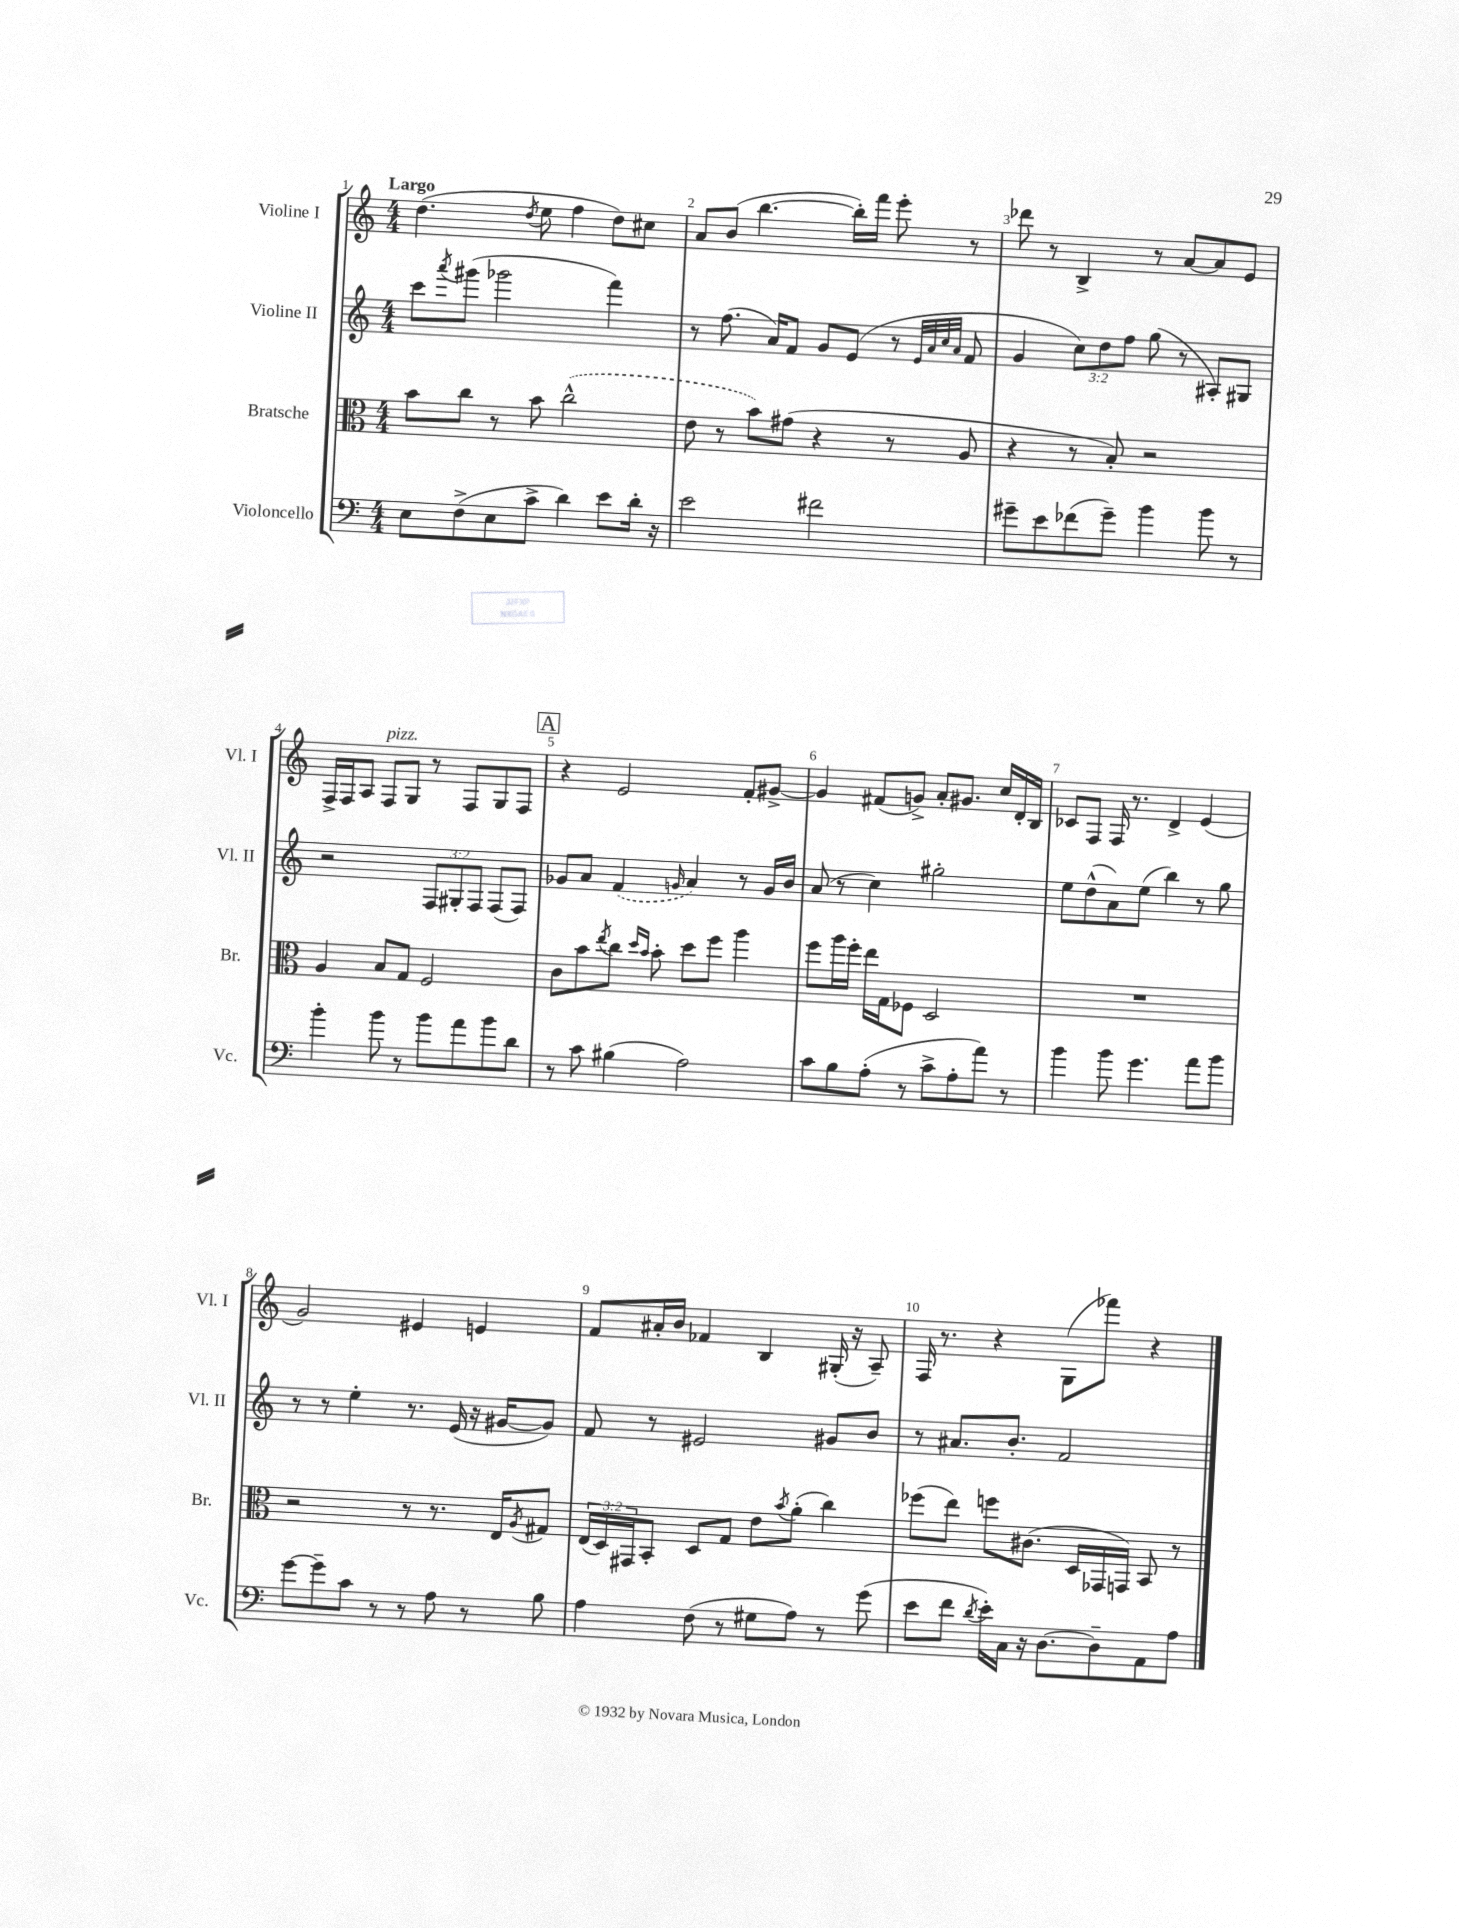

**kern	**kern	**kern	**kern
*part4	*part3	*part2	*part1
*staff4	*staff3	*staff2	*staff1
*I"Violoncello	*I"Bratsche	*I"Violine II	*I"Violine I
*I'Vc.	*I'Br.	*I'Vl. II	*I'Vl. I
*clefF4	*clefC3	*clefG2	*clefG2
*k[]	*k[]	*k[]	*k[]
*M4/4	*M4/4	*M4/4	*M4/4
=1	=1	=1	=1
!	!	!	!LO:TX:a:B:t=Largo
8E\L	8b\L	8ccc\L	(4.dd\
.	.	8qaaa/	.
(8F^\	8cc\J	(8ggg#X\J	.
8E\	8r	2ggg-X\	.
.	.	.	8qdd/
8c^\J	8b\	.	8ee\
4d\)	(2cc^^\	.	4ff\
8e\L	.	4fff\)	8dd\L)
16d'\Jk	.	.	8cc#X\J
16r	.	.	.
=2	=2	=2	=2
2e\	8e\	8r	8a/L
.	8r	(8.ff\	(8b/J
.	8b\L)	.	[4.bb\
.	.	16a/KL)	.
.	(8g#X\J	8f/J	.
2f#X\	4r	8g/L	.
.	.	(8e/J	16bb'\LL])
.	.	.	16fff\JJ
.	8r	8r	8eee'\
.	.	32qqe/LLL	.
.	.	32qqa/	.
.	.	32qqcc/	.
.	.	32qqa/JJJ	.
.	8A/	8f/	8r
=3	=3	=3	=3
8g#X~\L	4r	4g/	8ddd-X\
8e\	.	.	8r
(8f-X\	8r	12cc\L)	4B^/
.	.	12dd\	.
8g#~\J)	8B'/)	.	.
.	.	12ff\J	.
4b\	2r	(8gg\	8r
.	.	8r	[8a/L
8b\	.	8A#X'/L)	8a/]
8r	.	8G#X/J	8e/J
!!LO:LB:g=z
=4	=4	=4	=4
4b'\	4A/	2r	16F^/LL
.	.	.	16F/J
.	.	.	8A/J
!	!	!	!LO:TX:a:i:t=pizz.
8b\	8B/L	.	8F/L
8r	8G/J	.	8G/J
8b\L	2F/	12F/L	8r
.	.	12G#X'/	.
8a\	.	.	8F/L
.	.	12F/J	.
8b\	.	(8F/L	8G/
8d\J	.	8F/J)	8F/J
!!LO:REH:place=s1:t=A
=5	=5	=5	=5
8r	8c\L	8g-X/L	4r
8c\	8b\	8a/J	.
.	8qee/	.	.
(4B#X\	8cc\J	(4f/	2e/
.	16qqdd/LL	.	.
.	16qqb/JJ	.	.
.	8b'\	.	.
.	.	16qqgn/	.
2A\)	8dd\L	4a/)	.
.	8ff\J	.	.
.	4aa\	8r	8f'/L
.	.	16g/LL	[8g#X^/J
.	.	16b/JJ	.
=6	=6	=6	=6
8c\L	8ff\L	(8a/	4g#/]
8B\	16aa\L	8r	.
.	16ff'\JJ	.	.
(8A'\J	16ee\LL	4cc\)	(8f#X/L
.	16G\J	.	.
8r	8F-X\J	.	8gn^/J)
8c^\L	2D/	2gg#X'\	8a'/L
8A'\	.	.	8.g#X/J
8a\J)	.	.	.
.	.	.	16cc/LL
8r	.	.	16d'/
.	.	.	16B/JJ
=7	=7	=7	=7
4b\	1r	8ee\L	8c-X/L
.	.	(8dd^^\	8F/J
8b\	.	8a\)	16F/
.	.	.	8.r
4.g\	.	(8ee\J	.
.	.	4bb\)	4d^/
8a\L	.	8r	(4e/
8b\J	.	8gg\	.
!!LO:LB:g=z
=8	=8	=8	=8
[8g\L	2r	8r	2g/)
8g~\]	.	8r	.
8c\J	.	4ee'\	.
8r	.	.	.
8r	8r	8.r	4e#X/
8A\	8.r	.	.
.	.	(16e/	.
8r	.	16r	4en/
.	16E/KL	[16g#X/KL	.
.	8qA/	.	.
8B\	8G#X/J	8g#/J])	.
=9	=9	=9	=9
4A\	(24E/LL	8f/	8f/L
.	24D/)	.	.
.	24GG#X/J	.	.
.	8BB'/J	8r	16a#X'/L
.	.	.	16b/JJ
(8F\	8D/L	2e#X/	4f-X/
8r	8G/J	.	.
8G#X\L	8e\L	.	4B/
.	8qb/	.	.
8A\J)	(8a'\J	.	.
8r	4cc\)	8g#X/L	(16G#X'/
.	.	.	16r
(8g\	.	8b/J	8A~/)
=10	=10	=10	=10
8e\L	(8ff-X\L	8r	16F/
.	.	.	8.r
8f\J	8ee\J)	8.a#X/L	.
8qd/	.	.	.
16e'\LL)	8ffn\L	.	4r
16C\JJ	.	8.b'/J	.
16r	(8.c#X\J	.	.
[8.D\L	.	.	.
.	.	2f/	(8G\L
.	16D/LL	.	.
8D~\]	16GG-X/	.	8fff-X\J)
.	16GGn/JJ)	.	.
8AA\	8BB/	.	4r
8A\J	8r	.	.
==	==	==	==
*-	*-	*-	*-
